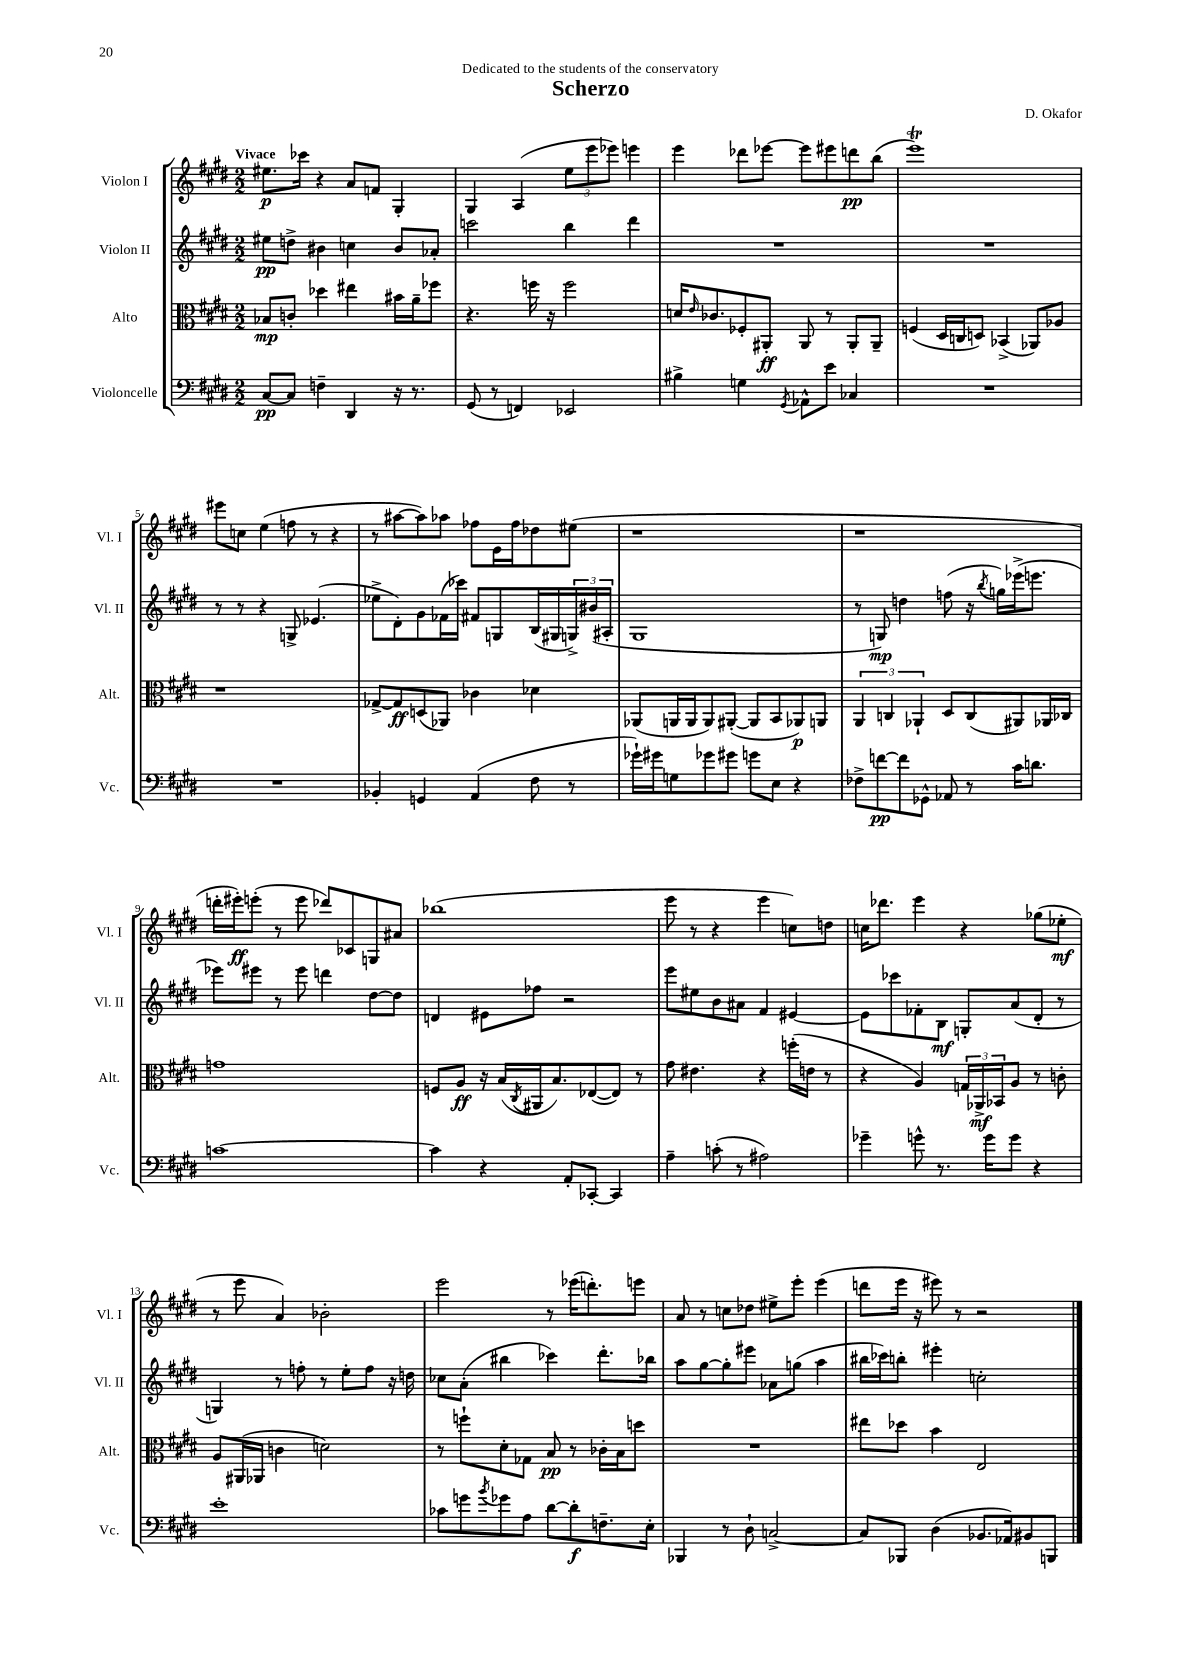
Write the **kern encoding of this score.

**kern	**kern	**kern	**kern
*staff4	*staff3	*staff2	*staff1
*clefF4	*clefC3	*clefG2	*clefG2
*k[f#c#g#d#]	*k[f#c#g#d#]	*k[f#c#g#d#]	*k[f#c#g#d#]
*M2/2	*M2/2	*M2/2	*M2/2
[8C#	8B-	8ee#	8.ee#
8C#]	8c'	8dd^	.
.	.	.	16ccc-
4F~	4dd-	4b#	4r
4DD#	4ee#	4cc	8a
.	.	.	8f
16r	16b#	8b#	4G#'
8.r	16a~	.	.
.	8ff-	8a-'	.
=	=	=	=
(8GG#	4.r	2ccc	4G#
8r	.	.	.
4FF)	.	.	(4A
.	16ff	.	.
.	16r	.	.
2EE-	2ff	4bb	12ee
.	.	.	12eee
.	.	.	12eee-)
.	.	4ddd#	4eee
=	=	=	=
4B#^	16d	1r	4eee
.	16qqe	.	.
.	8.c-	.	.
4G	8F-'	.	8ddd-
.	8AA#'	.	[8eee-
8qGG#	.	.	.
8AA-^^	8AA#	.	8eee-]
8e	8r	.	8eee#
4C-	8AA#'	.	8ddd
.	8AA#~	.	(8bb
=	=	=	=
1r	(4F	1r	1eee)
.	16D#	.	.
.	16C	.	.
.	8D)	.	.
.	(4BB-^	.	.
.	8AA-)	.	.
.	8A-	.	.
=	=	=	=
1r	1r	8r	8eee#
.	.	8r	8cc
.	.	4r	(4ee
.	.	8G^	8ff
.	.	(4.e-	8r
.	.	.	4r
=	=	=	=
4BB-'	[8G-^	8ee-^	8r
.	8G-]	8d#')	[8aa#
4GG	(8D	8g#	8aa#])
.	8AA-)	(16f-	8aa-
.	.	16ccc-)	.
(4AA	4c-	8f#	8ff-
.	.	8G	16e
.	.	.	16ff-
8F#	4d-	(16B	8dd-
.	.	16G#	.
8r	.	24G^)	(8ee#
.	.	(24b#	.
.	.	24A#'	.
=	=	=	=
16g-`)	(8AA-	1G#	1r
16g#	.	.	.
8G	16AA	.	.
.	16AA	.	.
8g-	8AA)	.	.
8g#	([8AA#'	.	.
8g	8AA#]	.	.
8E	8BB	.	.
4r	8AA-)	.	.
.	8AA	.	.
=	=	=	=
8F-^	6AA	8r	1r
[8f	.	8G)	.
.	6C	.	.
8f]	.	4dd	.
.	6AA-`	.	.
8GG-^^	.	.	.
8AA-	8D#	(8ff	.
8r	(8C	16r	.
.	.	8qbb	.
.	.	16gg)	.
16c#	8AA#)	(16eee-^	.
8.d	.	8.eee	.
.	16AA-	.	.
.	16C-	.	.
=	=	=	=
[1c	1g	8eee-)	16ddd'
.	.	.	16eee#')
.	.	8eee#	(8eee'
.	.	8r	8r
.	.	8eee#	8eee
.	.	4ddd	8ddd-)
.	.	.	8c-
.	.	[8dd#	8G
.	.	8dd#]	8a#
=	=	=	=
4c]	8F	4d	(1bb-
.	8A	.	.
4r	16r	8e#	.
.	(16B	.	.
.	8qC#	.	.
.	16AA#	8ff-	.
.	8.B)	.	.
8AA'	.	2r	.
[8CC-'	([8E-	.	.
4CC-]	8E-])	.	.
.	8r	.	.
=	=	=	=
4A~	8g#	8eee	8eee
.	4.e#	8ee#	8r
(8c'	.	8b	4r
8r	.	8a#	.
2A#)	4r	4f#	4eee
.	(16ff'	[4e#	8cc)
.	16e	.	.
.	8r	.	8dd
=	=	=	=
4g-~	4r	8e#]	16cc
.	.	.	8.ddd-
.	.	8ccc-	.
8g^^	4A)	8f-'	4eee
8.r	.	8B	.
.	24G	8G'	4r
.	24AA-^	.	.
16g	.	.	.
.	24BB-	.	.
8g	8A	(8a	.
4r	8r	8d#'	(8gg-
.	8c'	8r	8ee-'
=	=	=	=
1e'	8A	4G)	8r
.	(16AA#	.	8eee
.	16AA-	.	.
.	4c	8r	4a)
.	.	8ff'	.
.	2d)	8r	2b-'
.	.	8ee'	.
.	.	8ff	.
.	.	16r	.
.	.	16dd	.
=	=	=	=
8c-	8r	8cc-	2eee
8g	8ff`	(8a'	.
8qb	.	.	.
8g-	8d#'	4bb#	.
8A	8G-	.	.
[8d#	8B	4ccc-)	8r
8d#']	8r	.	(16eee-
.	.	.	8.ddd')
8.F~	16c-'	8.ddd#'	.
.	16B	.	.
.	8dd	.	8eee
16E'	.	16bb-	.
=	=	=	=
4BBB-	1r	8aa	8a
.	.	[8gg#	8r
8r	.	8gg#']	8cc
8D#`	.	8eee#	8dd-
[2C^	.	8a-	8ee#^
.	.	(8gg	8eee'
.	.	4aa	(4eee
=	=	=	=
8C]	8ee#	16bb#	8ddd
.	.	16ccc-)	.
8BBB-	8dd-	8bb'	16eee
.	.	.	16r
(4D#	4b	4eee#'	8eee#)
.	.	.	8r
8.BB-	2E	2cc'	2r
16AA-)	.	.	.
8BB#	.	.	.
8BBB	.	.	.
==	==	==	==
*-	*-	*-	*-
